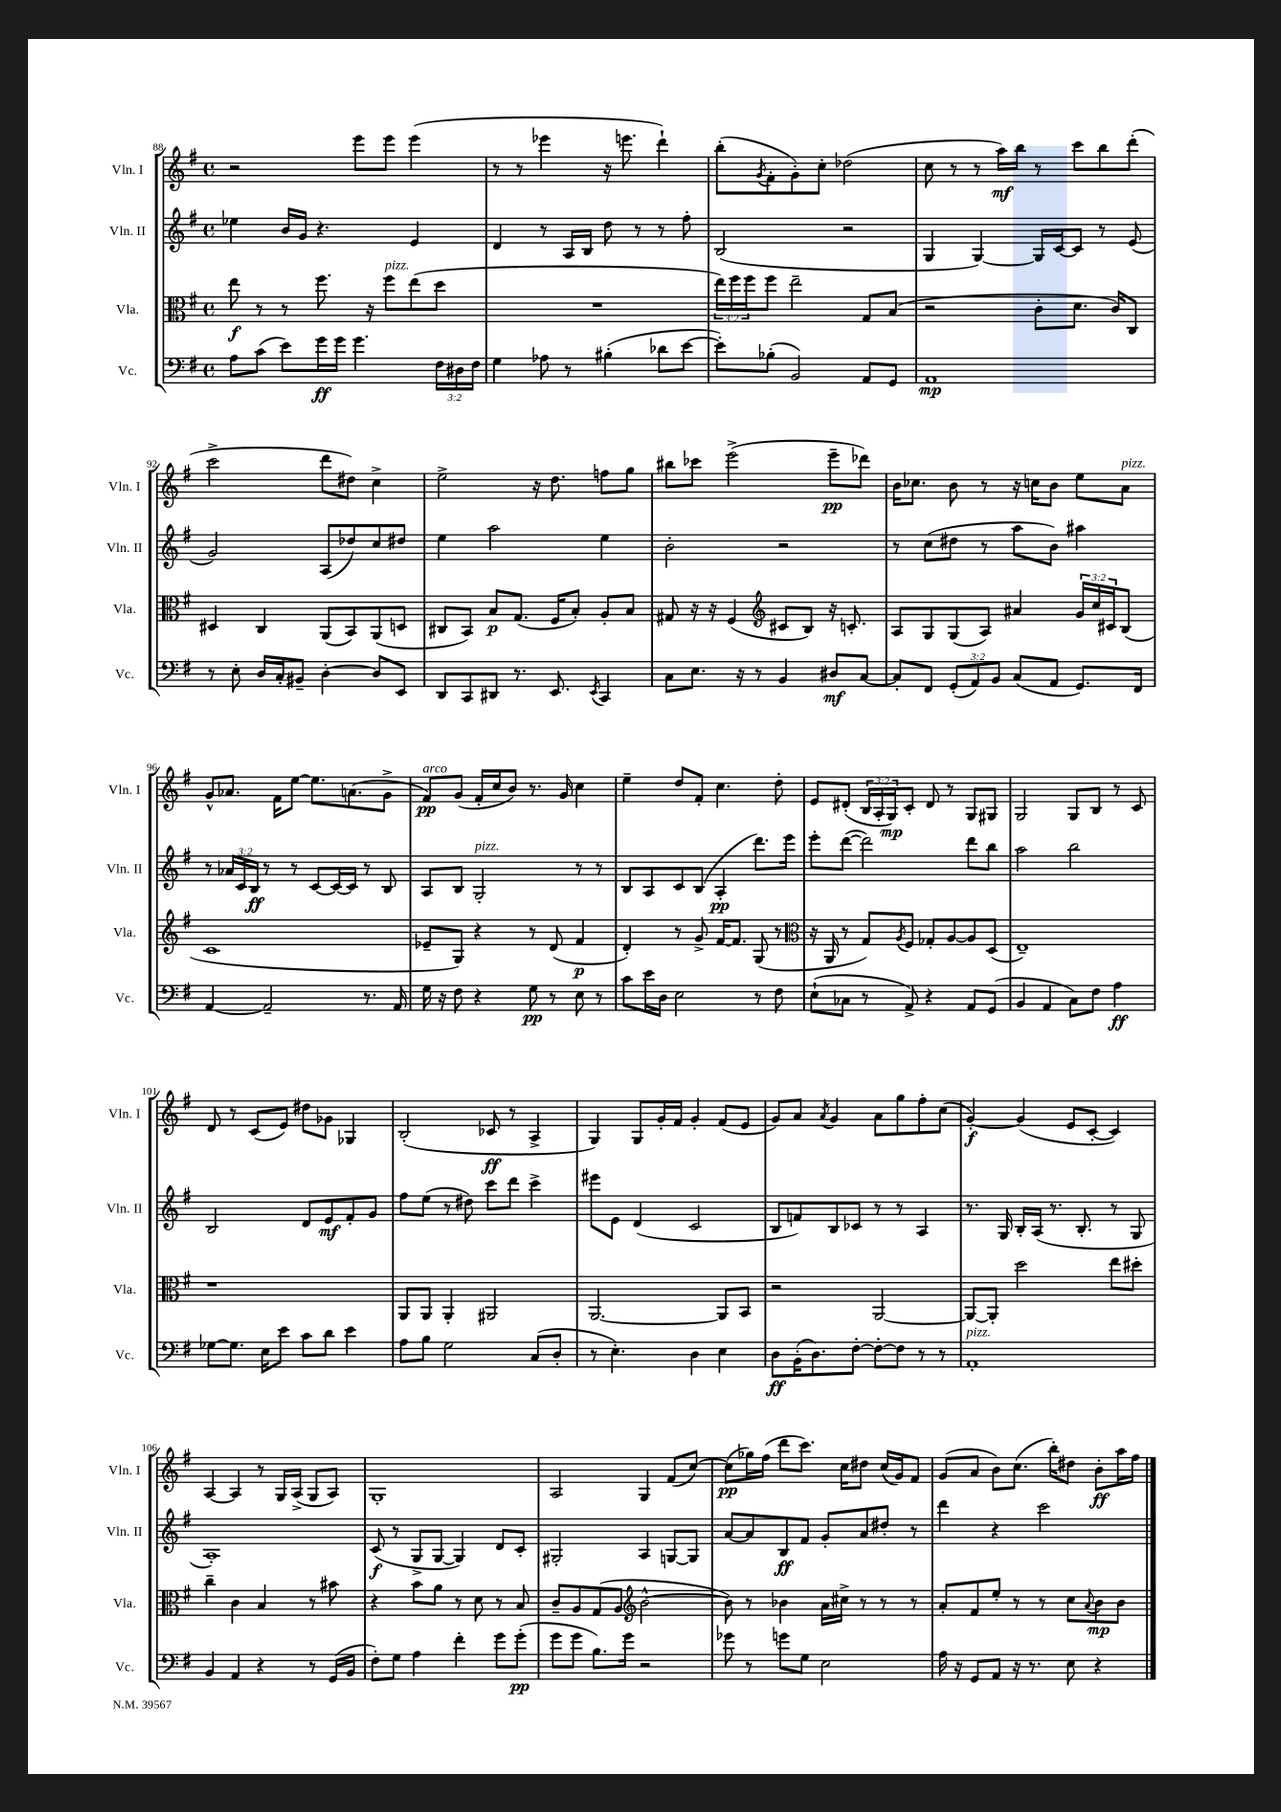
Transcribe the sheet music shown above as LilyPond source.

<<
\new StaffGroup <<
\new Staff = "s0" \with { instrumentName = "Vln. I" shortInstrumentName = "Vln. I" } {
    \clef treble \key g \major \defaultTimeSignature \time 4/4 \override Staff.TupletNumber.text = #tuplet-number::calc-fraction-text
    r2 e'''8 e'''8 e'''4( |
    r8 r8 ees'''4 r16 e'''8. d'''4-!) |
    b''8-.( \acciaccatura { g'8 } fis'8-. g'8-.) c''8-. des''2( |
    c''8 r8 r8 a''16\mf) b''16 r8 c'''8 b''8 d'''8-.( |
    c'''2-> d'''8 dis''8) c''4-> |
    e''2-> r16 d''8. f''8 g''8 |
    bis''8 ces'''8 e'''2->( e'''8--\pp des'''8) |
    b'16 ces''8. b'8 r8 r16 c''16 b'8 e''8 a'8^\markup { \italic "pizz." } |
    g'8-^ aes'8. fis'16 e''8~ e''8. a'8.( g'8-> |
    fis'8\pp^\markup { \italic "arco" }) g'8( fis'16-. c''16 b'8) r8. g'16 c''4 |
    e''4-- d''8 fis'8-. c''4. d''8-. |
    e'8 dis'8-.( \tuplet 3/2 { b16 a16-. g16\mp) } c'8-. dis'8 r8 g8 gis8 |
    g2 g8 b8 r8 c'8 |
    d'8 r8 c'8( e'8) dis''8 ges'8 ges4 |
    b2-.( ces'8\ff r8 a4-> |
    g4) g8 g'16-. fis'16 g'4-. fis'8( e'8 |
    g'8) a'8 \acciaccatura { a'8 } g'4 a'8 g''8 fis''8-. c''8( |
    g'4~-.\f) g'4( e'8 c'8~-. c'4) |
    a4~ a4 r8 g16 a16->( g8 a8) |
    g1-. |
    a2 g4 fis'8( c''8~) |
    c''8\pp( ges''16) fis''16( d'''8 c'''8.) c''16 dis''8 c''16( g'16) fis'8 |
    g'8( a'8 b'8) c''8.( b''16-.) dis''8 b'8-.\ff a''16 fis''16 \bar "|." |
}
\new Staff = "s1" \with { instrumentName = "Vln. II" shortInstrumentName = "Vln. II" } {
    \clef treble \key g \major \defaultTimeSignature \time 4/4 \override Staff.TupletNumber.text = #tuplet-number::calc-fraction-text
    ees''4 b'16 g'16 r4. e'4 |
    d'4 r8 a16 b16 d''8 r8 r8 fis''8-. |
    b2( r2 |
    g4 g4~) g16 c'16~ c'8 r8 e'8( |
    g'2) a8( des''8) c''8 dis''8 |
    e''4 a''2 e''4 |
    b'2-. r2 |
    r8 c''8( dis''8 r8 a''8 b'8) ais''4 |
    r8 \tuplet 3/2 { aes'16 c'16 b16\ff } r8 r8 c'8~ c'16~ c'16 r8 b8 |
    a8 b8 g2-.^\markup { \italic "pizz." } r8 r8 |
    b8 a8 c'8 b8( a4-.\pp d'''8.) e'''16 |
    e'''8-. d'''8~( d'''2) d'''8 b''8 |
    a''2 b''2 |
    b2 d'8 e'8\mf fis'8-. g'8 |
    fis''8 e''8( r8 dis''8) c'''8 d'''8 c'''4-> |
    eis'''8 e'8 d'4( c'2 |
    b8 f'8) b8 ces'8 r8 r8 a4 |
    r8. g16 b16-. a16( r8. b8.-. r8 g8 |
    a1-.) |
    c'8\f( r8 g8-> g8~ g4) d'8 c'8-. |
    gis2-. a4 g8~ g8 |
    a'8~ a'8 b8\ff fis'8 g'8-. a'8 dis''8-. r8 |
    d'''4 r4 c'''2 \bar "|." |
}
\new Staff = "s2" \with { instrumentName = "Vla." shortInstrumentName = "Vla." } {
    \clef alto \key g \major \defaultTimeSignature \time 4/4 \override Staff.TupletNumber.text = #tuplet-number::calc-fraction-text
    e''8\f r8 r8 fis''8. r16 fis''8^\markup { \italic "pizz." } e''8( d''8 |
    R1 |
    \tuplet 3/2 { e''16) fis''16 fis''16 } fis''8 e''2-- g8 b8( |
    r2 c'8-. d'8. c'16) c8 |
    dis4 c4 a,8( b,8) a,8( d8 |
    cis8 b,8) b8\p g8.( fis16 b8-.) a8-. b8 |
    gis8 r16 r16 fis4( \clef treble cis'8 b8) r16 c'8.-. |
    a8 g8 g8( a8) ais'4 \tuplet 3/2 { g'16 c''16 cis'16 } b8( |
    c'1 |
    ees'8-- g8) r4 r8 d'8( fis'4\p |
    d'4-.) r8 g'8-> fis'16~ fis'8. g8( r8 |
    \clef alto r16 a,16 r8 g8) \acciaccatura { a8 } fis8 ges8-. a8~ a8 d8( |
    e1--) |
    r1 |
    a,8 a,8 a,4-. ais,2 |
    a,2.~ a,8 b,8 |
    r2 a,2~ |
    a,8~ a,8-. d''2 e''8 dis''8-. |
    c''4-- c'4 b4 r8 bis'8 |
    r4 b'8 a'8 r8 d'8 r8 b8 |
    c'8-- a8 g8( a8 \clef treble b'2~-^ |
    b'8) r8 bes'4 a'16 cis''16-> r8 r8 r8 |
    a'8-. fis'8 e''8-. r8 r8 c''8 \appoggiatura { a'8 } b'8\mp b'8 \bar "|." |
}
\new Staff = "s3" \with { instrumentName = "Vc." shortInstrumentName = "Vc." } {
    \clef bass \key g \major \defaultTimeSignature \time 4/4 \override Staff.TupletNumber.text = #tuplet-number::calc-fraction-text
    a8 c'8( e'8) g'16\ff g'16 g'4. \tuplet 3/2 { fis16 dis16 fis16 } |
    g4 aes8 r8 bis4-.( des'8 e'8~ |
    e'8-.) bes8-.( b,2) a,8 g,8 |
    a,1\mp |
    r8 e8-. d16 c16-. bis,8-- d4~-. d8 e,8 |
    d,8 c,8 dis,8 r8. e,8. \acciaccatura { e,8 } c,4 |
    c8 e8. r16 r8 b,4 dis8\mf c8~ |
    c8-. fis,8 \tuplet 3/2 { g,8-.( a,8) b,8 } c8( a,8 g,8.) fis,16 |
    a,4~ a,2-- r8. a,16 |
    g16 r16 fis8 r4 g8\pp r8 e8 r8 |
    c'8 e'16 d16 e2 r8 fis8 |
    e8-!( ces8 r8 a,8->) r4 a,8 g,8( |
    b,4 a,4 c8) fis8 a4\ff |
    ges8~ ges8. e16 e'8 c'8 d'8 e'4 |
    a8 b8 g2 c8( d8-. |
    r8 e4.-.) d4 e4 |
    d8\ff b,16-.( d8.) fis8~-. fis8~-. fis8 r8 r8 |
    a,1-.^\markup { \italic "pizz." } |
    b,4 a,4 r4 r8 g,16( b,16 |
    fis8-.) g8 a4 fis'4-. g'8 g'8-.\pp( |
    g'8 g'8 b8.) g'16 r2 |
    ges'8 r8 g'8 g8 e2 |
    a16 r16 g,8 a,8 r16 r8. e8 r4 \bar "|." |
}
>>
>>
\layout { \context { \Score currentBarNumber = #88 } }
